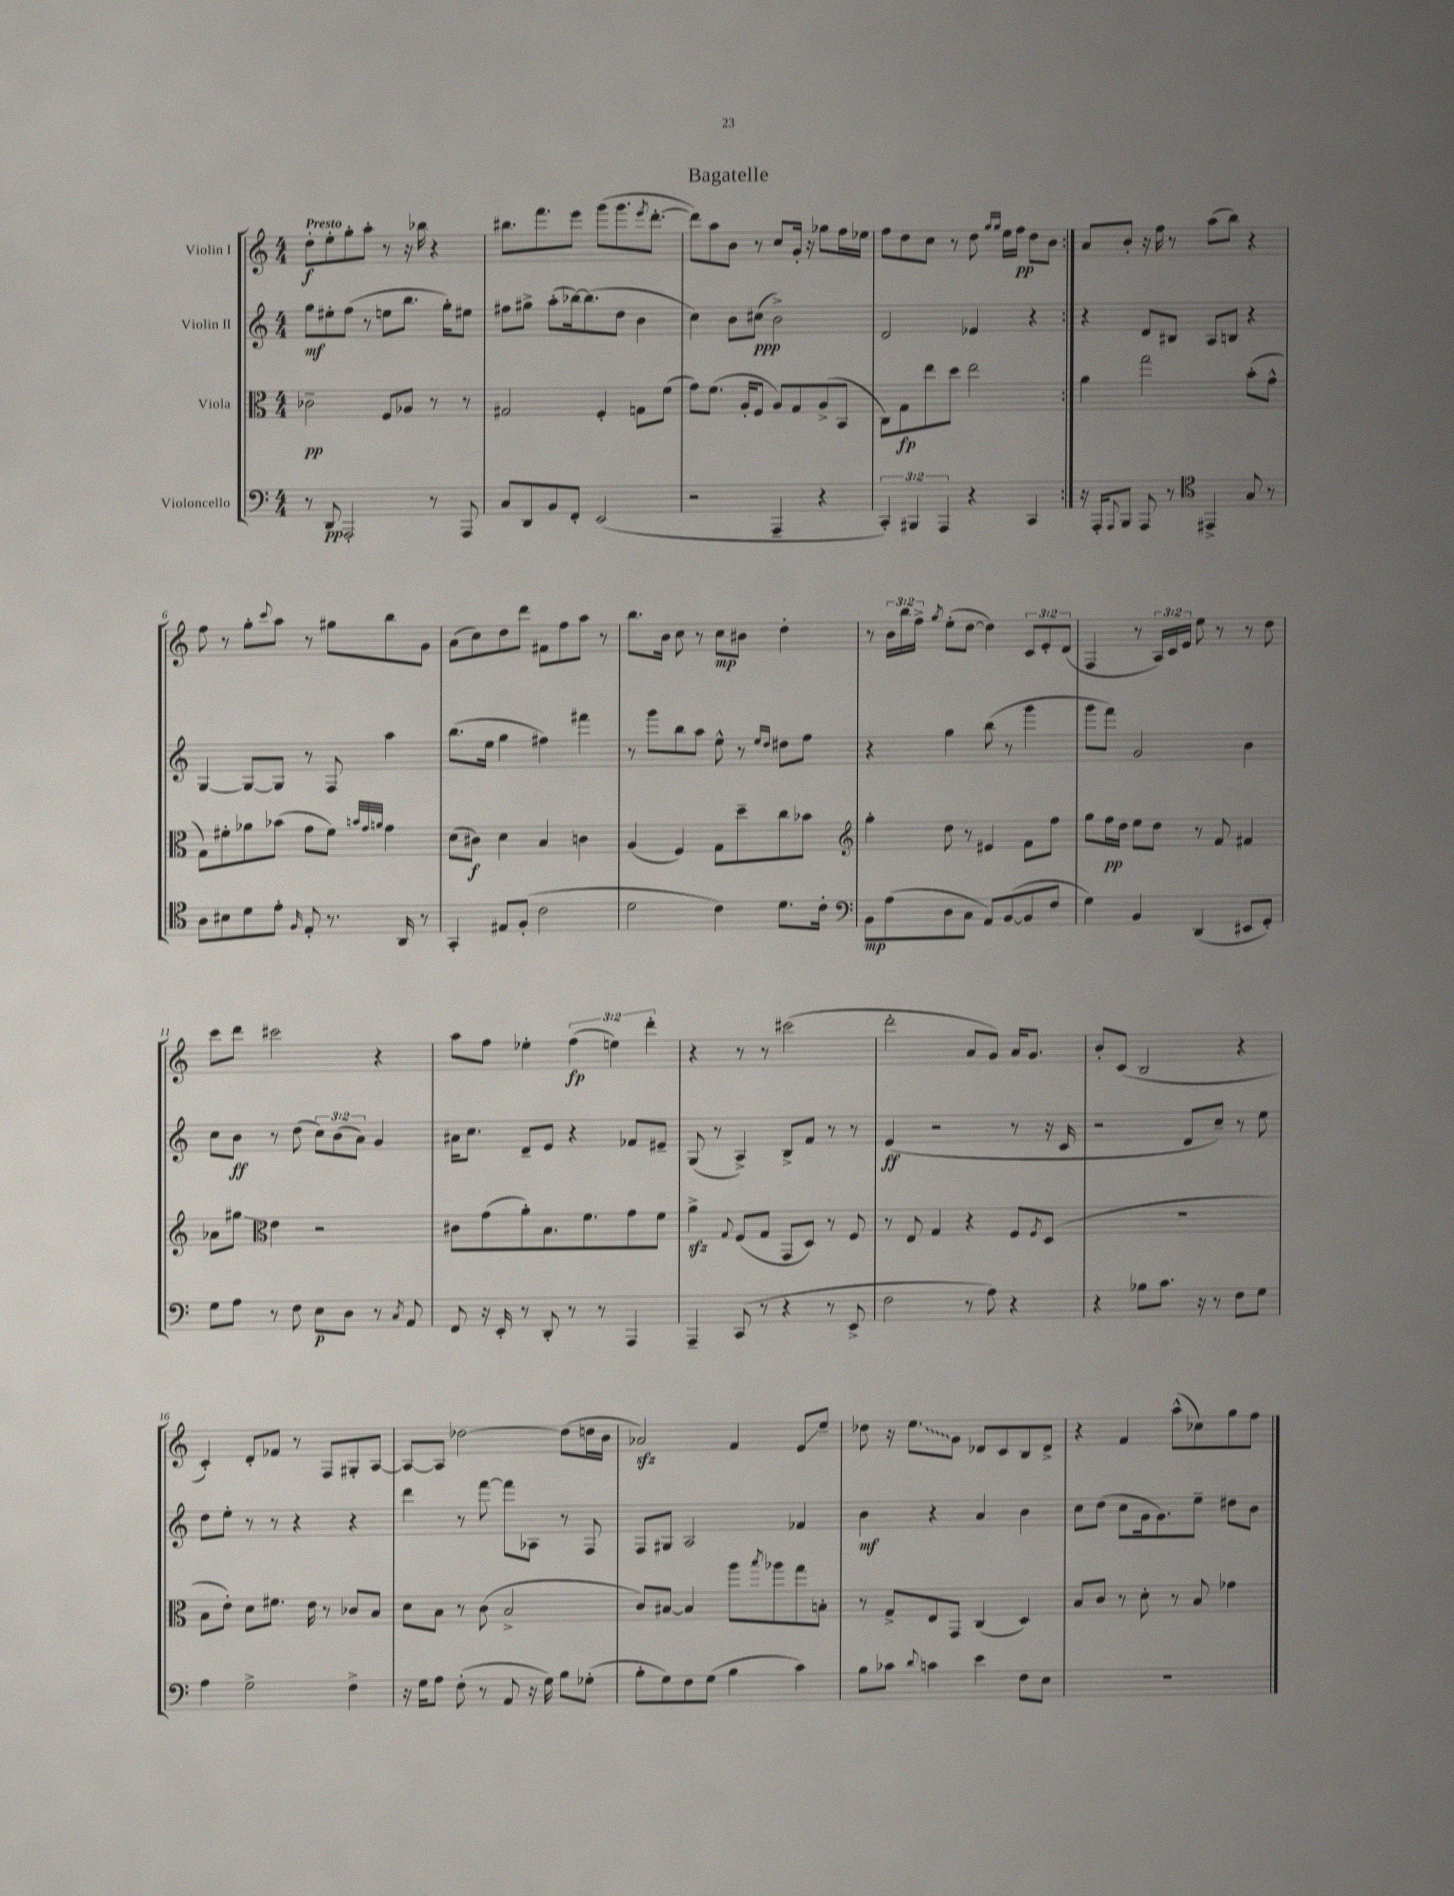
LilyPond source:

\header { title = "Bagatelle" }
<<
\new StaffGroup <<
\new Staff = "s0" \with { instrumentName = "Violin I" } {
    \clef treble \key c \major \numericTimeSignature \time 4/4 \override Staff.TupletNumber.text = #tuplet-number::calc-fraction-text \tempo "Presto"
    \repeat volta 2 { d''8-.\f e''8-. g''8-. a''8-. r8 r16 bes''16 r4 |
    bis''8. f'''8. e'''8 g'''8( g'''8. \acciaccatura { e'''8 } d'''8.~-. |
    d'''8) a''8 b'8 r8 c''8 g'16-. r16 ges''8 f''16 ees''16 |
    f''8 d''8 c''8 r8 d''8 \grace { g''16 g''16 } e''16 f''16\pp d''8 b'8 | }
    a'8 b'8-. r16 f''16 r8 a''8( b''8) r4 |
    f''8 r8 g''8-. \appoggiatura { c'''8 } a''8 r8 gis''8 b''8 g'8 |
    a'8( c''8) d''8 d'''8 fis'8 f''8 a''8 r8 |
    b''8. b'16 c''8 r8 c''8\mp bis'8 d''4-. |
    r8 \tuplet 3/2 { b'16 b''16 f''16-> } \acciaccatura { g''8 } e''8-.( d''8~ d''4) \tuplet 3/2 { c'8 e'8-. d'8( } |
    f4 r8 \tuplet 3/2 { a16) c'16 e'16 } e''8 r8 r8 d''8 |
    c'''8 d'''8 cis'''2 r4 |
    a''8 f''8 ees''4-. \tuplet 3/2 { f''4\fp( e''4) d'''4-. } |
    r4 r8 r8 cis'''2( |
    d'''2-. a'8 g'8) a'16 g'8. |
    b'8-. c'8( b2 r4 |
    c'4-.) d'8-. fes'8 r8 f8 gis8-. a8~ |
    a8~ a8 des''2~ des''8( d''16 b'16 |
    aes'2\sfz) f'4 e'8\glissando e''8-- |
    des''8 r16 \once \override Glissando.style = #'zigzag e''8.\glissando g'8 des'8 c'8 b8 des'8-> |
    r4 f'4 a''8-^( ces''8) g''8 f''8 \bar "|." |
}
\new Staff = "s1" \with { instrumentName = "Violin II" } {
    \clef treble \key c \major \numericTimeSignature \time 4/4 \override Staff.TupletNumber.text = #tuplet-number::calc-fraction-text
    \repeat volta 2 { g''8\mf eis''8-. f''8( r8 e''8 b''8. g''16-.) eis''8 |
    fis''8 gis''8-> a''8-.( bes''16~) bes''8.( d''8 b'4 |
    c''4) b'8 cis''8\ppp( b'2->) |
    d'2 ees'4 r4 | }
    r4 d'8 bis8 a8 b8 r4 |
    g4~ g8~ g8 r8 f8 a''4 |
    b''8.( e''16 g''4 fis''4) fis'''4 |
    r8 g'''8 b''8 a''8 e''8-^ r8 \grace { e''16 d''16 } dis''8 f''8 |
    r4 g''4 b''8( r8 g'''4 |
    g'''8 f'''8) g'2 b'4 |
    c''8 b'8\ff r8 d''8( \tuplet 3/2 { c''8) b'8( a'8) } g'4 |
    ais'16 c''8. d'8-- e'8 r4 fes'8 eis'8-- |
    g8( r8 a4->) b8-> f'8 r8 r8 |
    e'4\ff( r2 r8 r16 c'16 |
    r2 d'8 c''8--) r8 e''8 |
    d''8 e''8-. r8 r8 r4 r4 |
    d'''4 r8 f'''8~ f'''8 aes8 r8 f8 |
    f8 gis8 a2 fes'4 |
    b'4\mf r4 a'4 b'4 |
    c''8 d''8( c''8 g'16 g'8.) e''8-- dis''8 b'8 \bar "|." |
}
\new Staff = "s2" \with { instrumentName = "Viola" } {
    \clef alto \key c \major \numericTimeSignature \time 4/4
    \repeat volta 2 { ces'2--\pp f8 aes8 r8 r8 |
    gis2 f4-. g8 f'8( |
    g'8) f'8.( a16-. f8 a8) g8 a8->( b,8 |
    c8) g8\fp e''8 d''8 e''2 | }
    a'4 g''2 b'8-.( g'8-^ |
    g8) fis'8-. aes'8 bes'8( g'8 fis'8) \grace { b'32 g'32 a'32 } g'4 |
    d'8( cis'8\f) d'4 b4 c'4 |
    a4( f4) g8 d''8-- c''8 bes'8 |
    \clef treble g''4-. d''8 r8 eis'4 f'8 f''8 |
    g''8 f''16\pp d''16 e''8 d''8 r8 f'8 fis'4 |
    aes'8 gis''8\glissando \clef alto e'4 r2 |
    cis'8 g'8( a'8-.) b8. f'8. g'8 f'8 |
    a'4->\sfz \appoggiatura { g8 } f8( g8 g,8 d8) r8 f8 |
    r8 e8 g4 r4 f8 \acciaccatura { f8 } d8( |
    R1 |
    b8 e'8-.) d'8 fis'8. e'16 r8 ces'8 b8 |
    d'8 b8 r8 c'8( b2-> |
    c'8) bis8~ bis4 a''8 \acciaccatura { b''8 } aes''8 g''8 b8-. |
    r8 g8-> e8 g,8 c4( d4) |
    b8 c'8 r8 d'8-. r8 b8 ges'4 \bar "|." |
}
\new Staff = "s3" \with { instrumentName = "Violoncello" } {
    \clef bass \key c \major \numericTimeSignature \time 4/4 \override Staff.TupletNumber.text = #tuplet-number::calc-fraction-text
    \repeat volta 2 { r8 d,8\pp a,,2-. r8 a,,8 |
    c8 d,8 b,8 f,8-. e,2( |
    r2 a,,4-- r4 |
    \tuplet 3/2 { c,4-.) bis,,4 a,,4 } r4 c,4 | }
    r16 a,,16-. \appoggiatura { a,,8 } b,,8 a,,8 r8 \clef tenor eis,4-> g8 r8 |
    a8 bis8 d'8 e'8-. \grace { f16 } e8-. r8. a,16 r8 |
    g,4-. eis8 f8-.( c'2 |
    d'2 c'4) d'8. c'16-. |
    \clef bass b,8\mp a8( d8 c8 a,8) b,8~( b,8 f8 |
    g4) b,4 d,4( eis,8 g,8-.) |
    g8 a8 r8 f8 e8\p d8 r8 \acciaccatura { c8 } a,8 |
    f,8 r16 e,16-. r8 d,8-. r8 r8 a,,4 |
    a,,4-- c,8( r8 r4 r8 e,8-> |
    f2 r8 a8) r4 |
    r4 bes8 c'8. r16 r8 f8 g8 |
    a4 g2-> f4-> |
    r16 g16 a8 f8-.( r8 a,8 r16 g16) b8 ges8-.( |
    b8-. g8) f8 g8( b4 c'4) |
    b8 ces'8 \appoggiatura { d'8 } c'4 e'4 f8 e8 |
    R1 \bar "|." |
}
>>
>>
